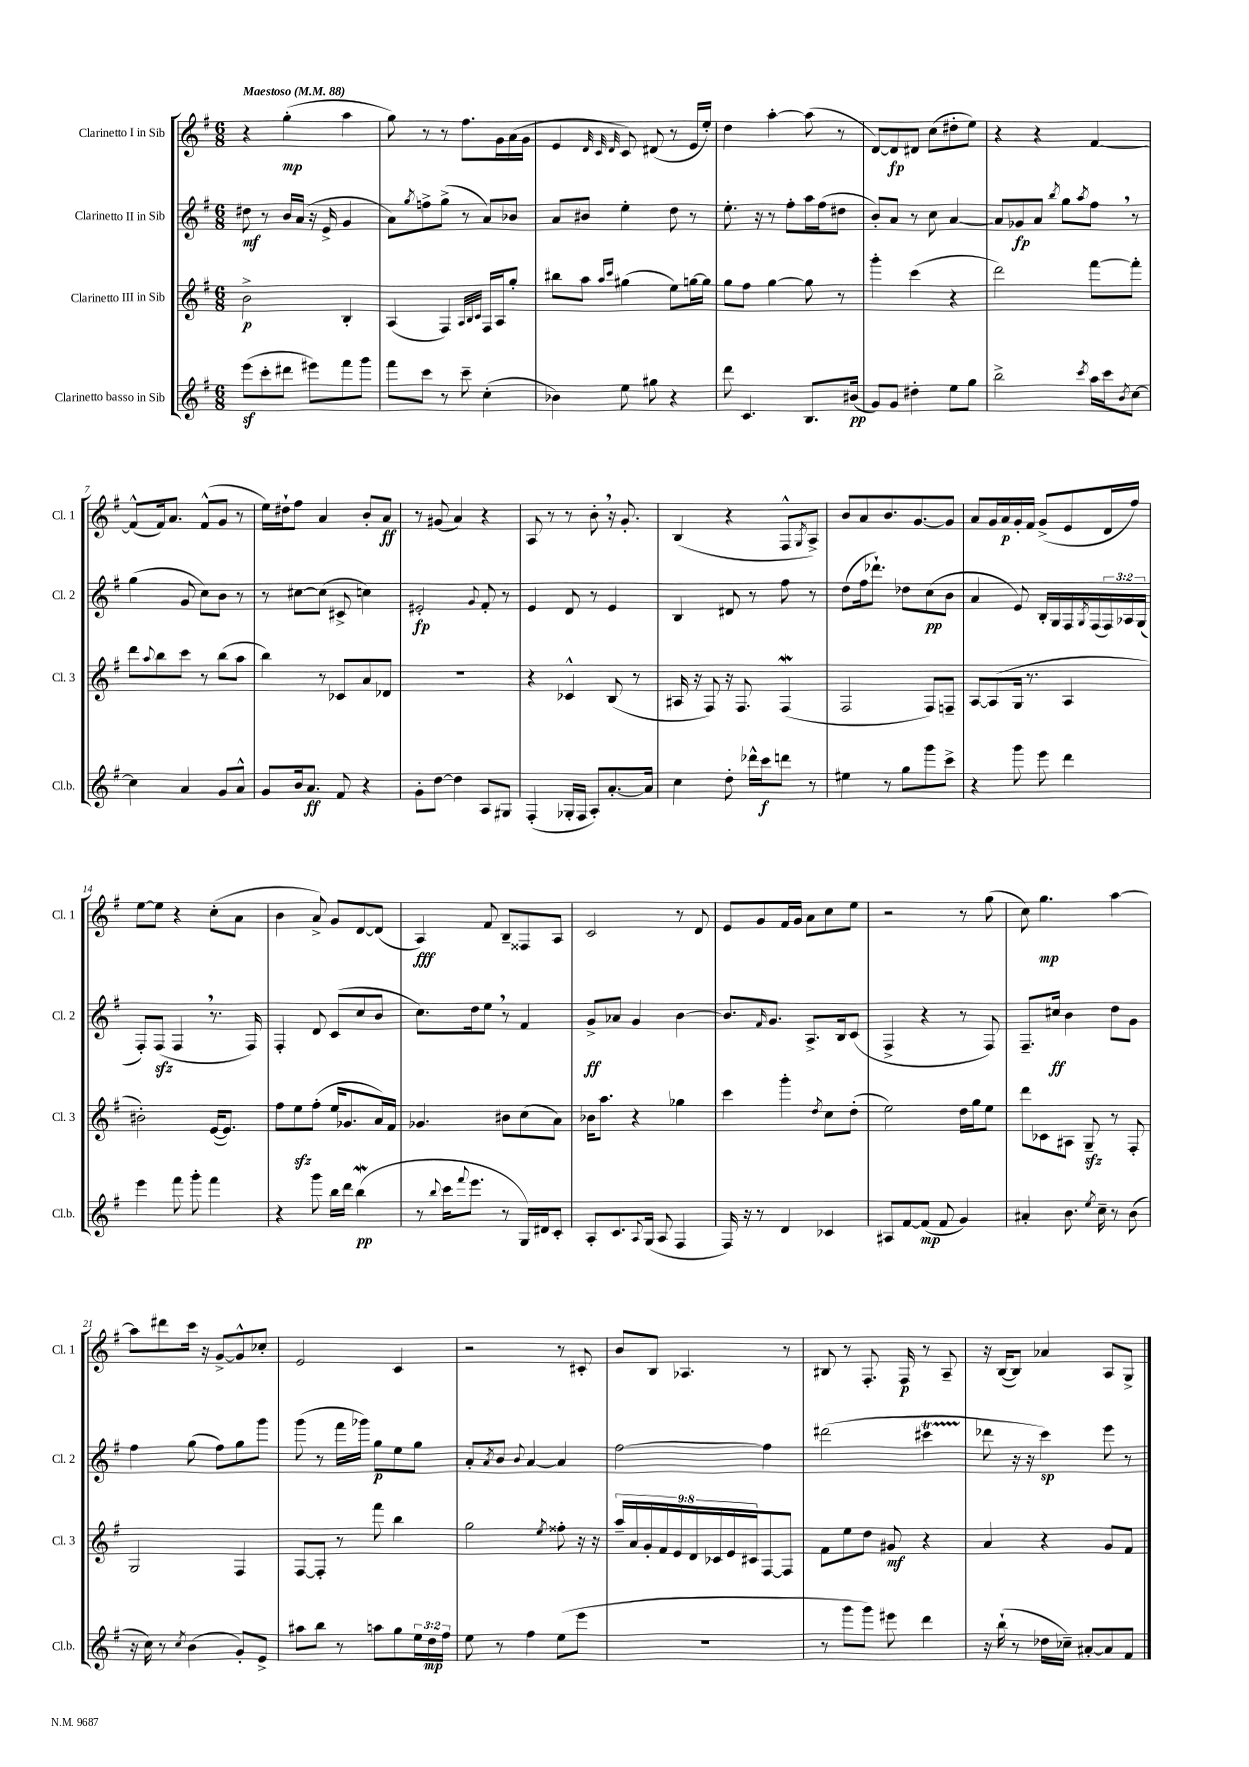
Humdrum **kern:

**kern	**kern	**kern	**kern
*staff4	*staff3	*staff2	*staff1
*clefG2	*clefG2	*clefG2	*clefG2
*k[f#]	*k[f#]	*k[f#]	*k[f#]
*M6/8	*M6/8	*M6/8	*M6/8
*MM88	*MM88	*MM88	*MM88
(8eee\L	2b^\	8dd#\	4r
8ccc'\	.	8r	.
8ddd#\J	.	16b/LL	(4gg'\
.	.	(16a/JJ	.
8eee#\L)	.	16r	.
.	.	16e^/	.
8fff#\	4B'/	4g/	4aa\
8ggg\J	.	.	.
=	=	=	=
8fff#\L	(4A/	8a\L)	8gg\)
.	.	8qgg/	.
8ccc\J	.	8ff^\	8r
8r	4F#/)	(8gg^\J	8r
8ccc~\	.	8r	8.ff#\L
.	32qqA/LLL	.	.
.	32qqB/	.	.
.	32qqc/JJJ	.	.
(4cc'\	16F#/LL	8a/L)	.
.	16A/J	.	16g\L
.	8gg'/J	8b-/J	(16a\
.	.	.	16g\JJ
=	=	=	=
4b-\)	8bb#\L	8a/L	4e/
.	8aa\J	8b#/J	.
.	.	.	32qqd/
.	16qqaa/LL	.	32qqc/
.	16qqccc/JJ	.	32qqd/
8ee\	(4gg#\	4ee'\	8c/)
8gg#\	.	.	(8d#/
4r	8ee\L)	8dd\	8r
.	[16gg\L	8r	16e/LL
.	16gg\]JJ	.	16ee'/JJ)
=	=	=	=
8ddd\	8gg\L	8.ee'\	4dd\
4.c/	8ff#\J	.	.
.	.	16r	.
.	[4gg\	8r	[4aa'\
.	.	8ff#'\L	.
8.B/L	8gg\]	16aa\L	(8aa\]
.	.	(16ff#\J	.
.	8r	8dd#\J	8r
(16b#/Jk	.	.	.
=	=	=	=
8g/L)	4ggg'\	8b'/L)	[8d/L)
8g/J	.	8a/J	8d/]
4dd#'\	(4ccc\	8r	8d#/J
.	.	8cc\	(8cc\L
8ee\L	4r	[4a/	8dd#'\
8gg\J	.	.	8ee\J)
=	=	=	=
2bb^\	2ddd\)	8a/]L	4r
.	.	8g-/	.
.	.	8a/J	4r
.	.	8qbb/	.
.	.	8gg\L	.
8qccc/	.	8qaa/	.
16aa\LL	[8fff#\L	8ff#\J	[4f#/
16ccc\J	.	.	.
8qb/	.	.	.
[8cc\J	8fff#'\]J	8r	.
=	=	=	=
4cc\]	8ddd\L	(4gg\	(8f#^^/]L
.	8qqaa/	.	.
.	8bb\	.	16f#/k)
.	.	.	8.a/J
4a/	8ccc\J	8g/	.
.	8r	8cc\L)	(8f#^^/L
8g/L	(8bb\L	8b\J	8g/J
8a^^/J	8aa\J	8r	8r
=	=	=	=
8g/L	4bb\)	8r	16ee\LL)
.	.	.	16dd#`\J
16b/k	.	[8cc#\L	8ff#\J
8.a/J	.	.	.
.	8r	(8cc#\]J	4a/
8f#/	8c-/L	8c#^/	.
4r	8a/	4cc\)	8b'/L
.	8d-/J	.	8a/J
=	=	=	=
8g'\L	2.r	2e#'/	8r
[8dd\J	.	.	(8g#/
4dd\]	.	.	4a/)
.	.	8qqg/	.
8A/L	.	8f#'/	4r
8G#/J	.	8r	.
=	=	=	=
(4F#'/	4r	4e/	8A/
.	.	.	8r
16G-'/LL	4c-^^/	8d/	8r
16F#/JJ	.	.	.
8A'/L)	.	8r	8b'\
[8.a'/	(8B/	4e/	16r
.	.	.	8.g'/
.	8r	.	.
16a/]Jk	.	.	.
=	=	=	=
4cc\	16A#/	4B/	(4B/
.	16r	.	.
.	8F#/)	.	.
8dd'\	16r	8d#/	4r
.	8.F#/	.	.
16ddd-^^\LL	.	8r	.
16ccc\J	.	.	.
8ddd\J	(4F#/	8ff#\	8F#^^/L
.	.	.	8qG/
8r	.	8r	8A^/J)
=	=	=	=
4ee#\	2F#/	(8dd\L	8b/L
.	.	16ff#\k	8a/
.	.	8.ddd-`\J)	.
8r	.	.	8.b/
8gg\L	.	8dd-\L	.
.	.	.	[8.g/
8ggg\	8F#/L)	(8cc\	.
8ccc^\J	8F~/J	8b\J	8g/]J
=	=	=	=
4r	[8A/L	4a/	8a/L
.	(8A/]	.	16g/L
.	.	.	16a/
8ggg\	16G/Jk	8e/)	16g'/
.	8.r	.	16f#/JJ
8eee\	.	16B'/LL	(8g^/L
.	.	16G/	.
4ddd\	4A/	16F#/	8e/
.	.	8qG/	.
.	.	(16F#/	.
.	.	24F#/)	16d/L
.	.	24A-/	.
.	.	.	16ff#/JJ)
.	.	(24G/JJ	.
=	=	=	=
4eee\	2b#'\)	8F#'/L)	[8ee\L
.	.	(8F#/J	8ee\]J
8fff#\	.	4F#/	4r
8ggg'\	.	.	.
4fff#\	([16e/LK	8.r	(8cc'\L
.	8.e/]J)	.	.
.	.	.	8a\J
.	.	16F#/)	.
=	=	=	=
4r	8ff#\L	4F#'/	4b\
.	8ee\	.	.
8ggg\	(8ff#'\J	8d/	8a^/)
16bb\LL	16ee/LK	(8c/L	8g/L
16ddd\JJ	8.g-/	.	.
(4bb\	.	8cc/	[8d/
.	16a/L)	8b/J	(8d/]J
.	16f#/JJ	.	.
=	=	=	=
8r	4.g-/	8.cc\L)	4A/)
8qqbb/	.	.	.
16ccc\LK	.	.	.
8qqfff#/	.	.	.
8.eee\J	.	16dd\k	.
.	.	8ee\J	8f#/
8r	8b#\L	8r	8B~/L
16G/LL)	(8cc\	4f#/	8F##/
16d#/J	.	.	.
8c'/J	8a\J)	.	8A/J
=	=	=	=
8A'/L	16b-\LK	8g^/L	2c/
.	8.aa\J	.	.
8.c/	.	8a-/J	.
.	4r	4g/	.
8qqA/	.	.	.
(16G/Jk	.	.	.
8A/	.	.	.
4F#/	4gg-\	[4b\	8r
.	.	.	8d/
=	=	=	=
16F#/)	4ccc\	8.b/]L	8e/L
16r	.	.	.
8r	.	.	8g/
.	.	16qqf#/	.
.	.	8.g/J	.
4d/	4ggg'\	.	16f#/L
.	.	.	16g/JJ
.	.	8.A^/L	8a\L
.	8qdd/	.	.
4c-/	8cc\L	.	8cc\
.	.	16B/k	.
.	(8dd'\J	(8c/J	8ee\J
=	=	=	=
8A#/L	2ee\)	4F#^/	2r
[8f#/	.	.	.
(8f#/]J	.	4r	.
8f#/	.	.	.
4g/)	16dd\LL	8r	8r
.	16gg\J	.	.
.	8ee\J	8F#/)	(8gg\
=	=	=	=
4a#'/	8ddd\L	8.F#~/L	8cc\)
.	8c-\	.	4.gg\
.	.	16cc#/Jk	.
8.b\	8A#\J	4b\	.
.	8G~/	.	.
8qee/	.	.	.
16cc~\	.	.	.
8r	8r	8dd\L	[4aa\
(8b\	8F#'/	8g\J	.
=	=	=	=
16r	2G/	4ff#\	8aa\]L
16cc\)	.	.	.
8r	.	.	8ddd#\
8qcc/	.	.	.
(4b\	.	(8gg\	16ccc\Jk
.	.	.	16r
.	.	8ff#\L)	[8g^/L
8g'/L)	4F#/	8gg\	8g^^/]
8e^/J	.	8ggg\J	8cc-'/J
=	=	=	=
8aa#\L	[8F#/L	(8ggg\	2e/
8bb\J	8F#'/]J	8r	.
8r	8r	16fff#\LL	.
.	.	16ggg-\JJ)	.
8aa\L	8fff#\	8gg\L	.
8gg\	4bb\	8ee\	4c/
24ee\L	.	8gg\J	.
24dd\	.	.	.
24ff#\JJ	.	.	.
=	=	=	=
8ee\	2gg\	8a'/L	2r
.	.	8qa/	.
8r	.	8b/J	.
.	.	8qqb/	.
4ff#\	.	[4a/	.
.	8qee/	.	.
(8ee\L	8ff##'\	4a/]	8r
8eee\J	16r	.	8c#'/
.	16r	.	.
=	=	=	=
2.r	18aa~/LL	[2ff#\	8b/L
.	18a/	.	.
.	18g'/	.	.
.	.	.	8B/J
.	18f#/	.	.
.	18e/	.	.
.	.	.	4.A-/
.	18d/	.	.
.	18c-/	.	.
.	18e/	.	.
.	18c#/J	.	.
.	[8F#/	4ff#\]	.
.	8F#/]J	.	8r
=	=	=	=
8r	8f#\L	(2ddd#\	8B#/
8ggg\L	8ee\	.	8r
8ggg\J)	8dd\J	.	8.F#'/
8eee#\	8g#/	.	.
.	.	.	16F#/
4ddd\	4r	4ccc#\	8r
.	.	.	8A~/
=	=	=	=
16r	4a/	8ddd-\	16r
(16bb`\	.	.	([16B/LK
8r	.	16r	8B/]J)
.	.	16r	.
16dd-\LL	4r	4ccc\)	4a-/
16cc-~\JJ)	.	.	.
[8a#'/L	.	.	.
8a#/]	8g/L	8eee\	8A/L
8f#/J	8f#/J	8r	8G^/J
==	==	==	==
*-	*-	*-	*-
